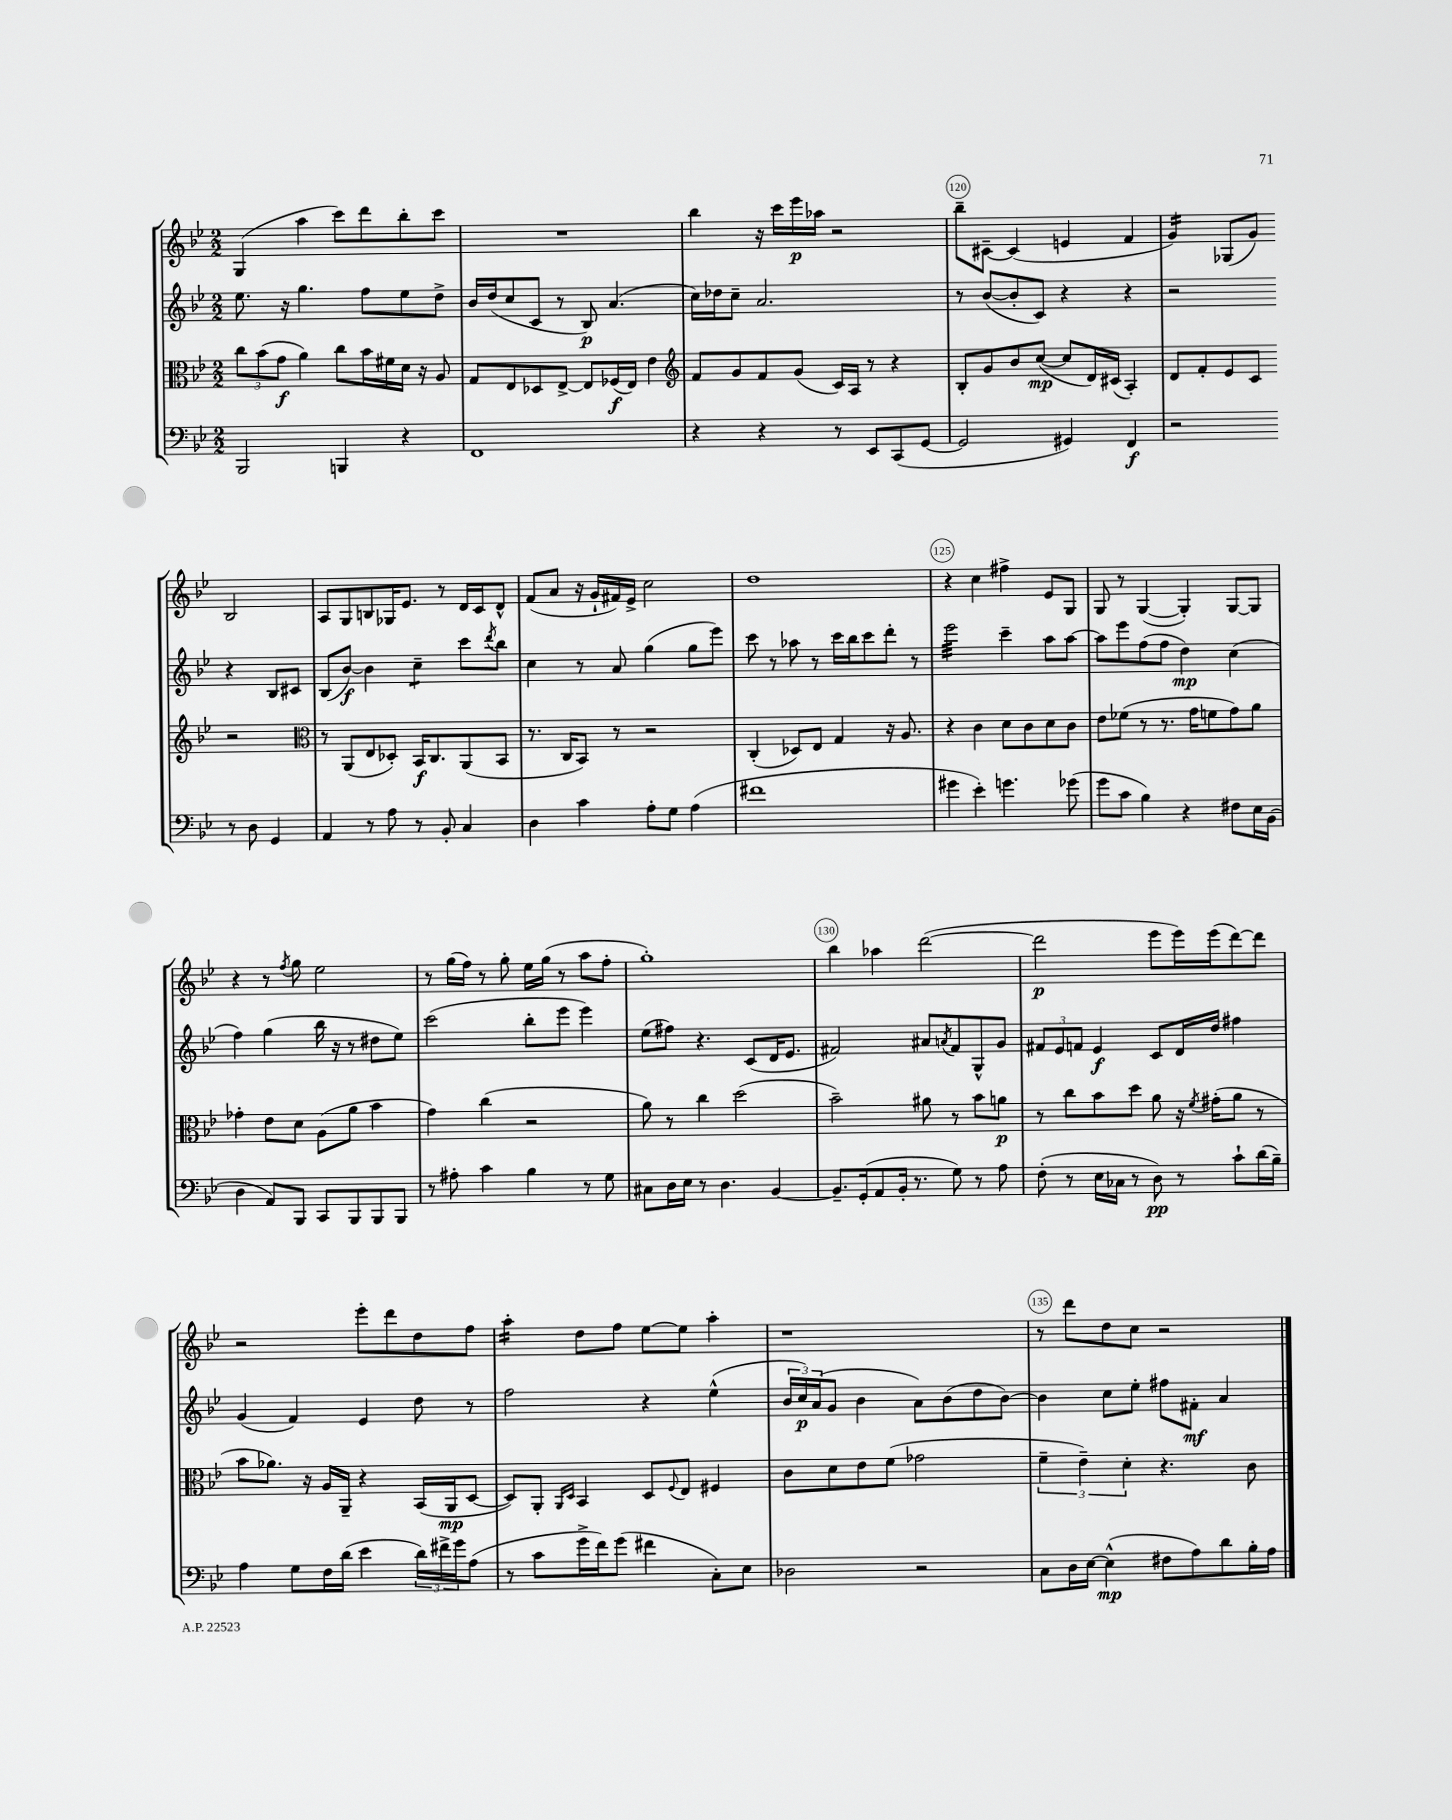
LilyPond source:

<<
\new StaffGroup <<
\new Staff = "s0" {
    \clef treble \key bes \major \numericTimeSignature \time 2/2
    g4( a''4 c'''8) d'''8 bes''8-. c'''8 |
    R1 |
    bes''4 r16 c'''16 ees'''16\p aes''16 r2 |
    bes''8-- cis'8~-- cis'4( e'4 f'4 |
    g'4:16) ges8( g'8) bes2 |
    a8 g8 b8 ges16 ees'8. r8 d'16 c'16 d'8-^ |
    f'8( a'8 r16 g'16-! fis'16) ees'16-> c''2 |
    d''1 |
    r4 c''4 fis''4-> ees'8 g8 |
    g8 r8 g4~( g4-.) g8~ g8 |
    r4 r8 \acciaccatura { f''8 } g''8 ees''2 |
    r8 g''16( f''16) r8 g''8-. ees''16 g''16( r8 a''8 f''8-. |
    g''1-.) |
    bes''4 aes''4 d'''2~( |
    d'''2\p ees'''8 ees'''16) ees'''16( d'''8~) d'''8 |
    r2 ees'''8-. d'''8 d''8 f''8 |
    a''4:16-. d''8 f''8 ees''8~ ees''8 a''4-. |
    r1 |
    r8 d'''8 d''8 c''8 r2 \bar "|." |
}
\new Staff = "s1" {
    \clef treble \key bes \major \numericTimeSignature \time 2/2
    ees''8. r16 g''4. f''8 ees''8 d''8-> |
    bes'16 d''16( c''8 c'8 r8 bes8\p) a'4.( |
    c''16) des''16 c''8-- a'2. |
    r8 bes'8~( bes'8-. c'8) r4 r4 |
    r2 r4 bes8 cis'8 |
    bes8( bes'8~\f) bes'4 c''4:8-- c'''8 \acciaccatura { d'''8 } bes''8 |
    c''4 r8 a'8 g''4( g''8 ees'''8) |
    c'''8 r8 aes''8 r8 c'''16 bes''16 c'''8 d'''8-. r8 |
    ees'''2:32 c'''4-- a''8 a''8~ |
    a''8 ees'''8 f''8( f''8 d''4\mp) c''4( |
    f''4) g''4( bes''16 r16 r8 dis''8 ees''8) |
    c'''2( bes''8-. ees'''8 ees'''4) |
    ees''8( fis''8) r4. c'8( d'16 ees'8. |
    fis'2) ais'8 \acciaccatura { a'8 } fis'8 g8-^ g'8 |
    \tuplet 3/2 { fis'8 ees'8 f'8 } ees'4\f c'8 d'16 d''16 fis''4 |
    g'4( f'4) ees'4 d''8 r8 |
    f''2 r4 ees''4-^( |
    \tuplet 3/2 { bes'16 c''16\p) a'16( } g'8 bes'4 a'8) bes'8( d''8 bes'8~) |
    bes'4 c''8 ees''8-. fis''8 fis'8-.\mf a'4 \bar "|." |
}
\new Staff = "s2" {
    \clef alto \key bes \major \numericTimeSignature \time 2/2
    \tuplet 3/2 { c''8 bes'8( g'8\f } a'4) c''8 bes'16 fis'16 d'16 r16 a8 |
    g8 ees8 des8 ees8~-> ees8 fes16\f( ees16) ees'4 |
    \clef treble f'8 g'8 f'8 g'8( c'16) a16 r8 r4 |
    bes8-. g'8 bes'8 c''8~\mp( c''8 d'16) cis'16( a4-.) |
    d'8 f'8-. ees'8 c'8 r2 |
    \clef alto r8 a,8( ees8 des8-.) bes,16\f c8. a,8( bes,8 |
    r8. c16 bes,8) r8 r2 |
    c4-.( des8) ees8 g4 r16 a8. |
    r4 c'4 d'8 c'8 d'8 c'8 |
    ees'8 fes'8( r8 r8. g'16 f'8 g'8) a'8 |
    ges'4-. ees'8 d'8 a8( a'8 bes'4 |
    g'4) c''4( r2 |
    a'8) r8 c''4 d''2( |
    bes'2--) ais'8 r8 bes'8 a'8\p |
    r8 c''8 bes'8 d''8 a'8 r16 \acciaccatura { f'8 } gis'16-.( a'8 r8 |
    bes'8 aes'8.) r16 a16 a,16-- r4 bes,16( a,16\mp d8~ |
    d8) a,8-. \grace { a,16 d16 } bes,4 d8 \appoggiatura { f8 } ees8 fis4 |
    c'8 d'8 ees'8 f'8( ges'2 |
    \tuplet 3/2 { f'4-- ees'4--) d'4-. } r4. c'8 \bar "|." |
}
\new Staff = "s3" {
    \clef bass \key bes \major \numericTimeSignature \time 2/2
    bes,,2 b,,4 r4 |
    f,1 |
    r4 r4 r8 ees,8 c,8( g,8~ |
    g,2 gis,4) f,4\f |
    r2 r8 d8 g,4 |
    a,4 r8 a8 r8 bes,8-. c4 |
    d4 c'4 a8-. g8 a4( |
    fis'1 |
    gis'4 ees'4-.) g'4. ges'8( |
    g'8 c'8 bes4) r4 fis8 ees16 bes,16( |
    d4 a,8) bes,,8 c,8 bes,,8 bes,,8 bes,,8 |
    r8 ais8-. c'4 bes4 r8 g8 |
    cis8 d16 ees16 r8 d4. bes,4~ |
    bes,8.-- g,16-.( a,8 bes,16-. r8. g8) r8 a8 |
    f8-.( r8 ees16 ces16 r8 d8\pp) r8 c'8-! d'16( bes16--) |
    a4 g8 f16 d'16( ees'4 \tuplet 3/2 { d'16) fis'16-> g'16 } a8( |
    r8 c'8 g'16-> f'16) g'8( fis'4 c8-.) ees8 |
    des2 r2 |
    c8 d16 ees16~ ees4-^\mp( fis8 a8) d'8 bes16-. a16 \bar "|." |
}
>>
>>
\layout { \context { \Score currentBarNumber = #117 \override BarNumber.break-visibility = ##(#f #t #t) barNumberVisibility = #(every-nth-bar-number-visible 5) \override BarNumber.stencil = #(make-stencil-circler 0.1 0.3 ly:text-interface::print) } }
